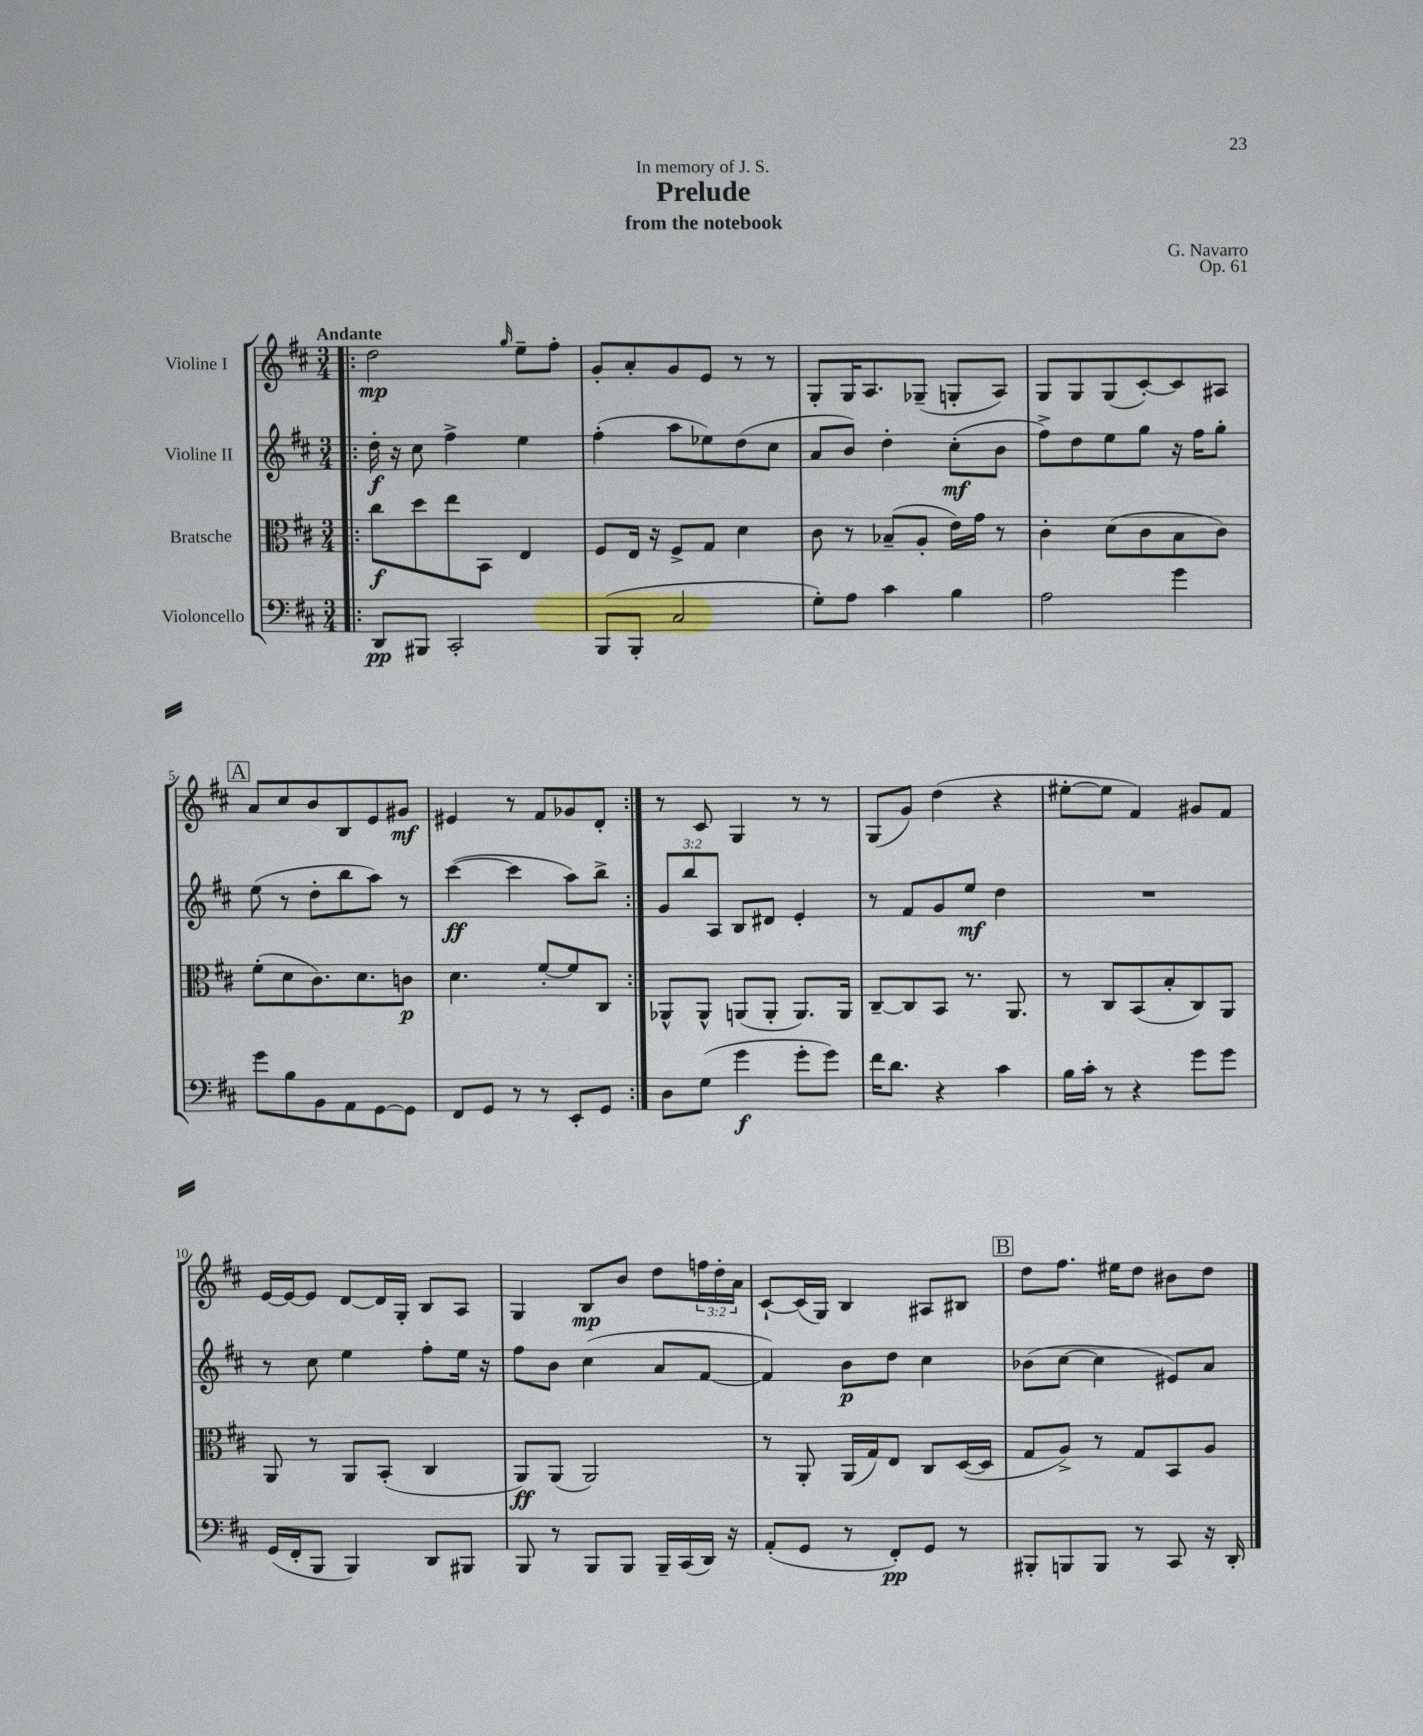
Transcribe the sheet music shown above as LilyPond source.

\header { title = "Prelude" composer = "G. Navarro" subtitle = "from the notebook" dedication = "In memory of J. S." opus = "Op. 61" }
<<
\new StaffGroup <<
\new Staff = "s0" \with { instrumentName = "Violine I" } {
    \clef treble \key d \major \numericTimeSignature \time 3/4 \override Staff.TupletNumber.text = #tuplet-number::calc-fraction-text \tempo "Andante"
    \repeat volta 2 { \bar ".|:" d''2\mp \grace { g''16 } e''8-- fis''8-. |
    g'8-. a'8-. g'8 e'8 r8 r8 |
    g8-. g16 a8. ges8--( g8-. a8) |
    g8 g8 g8( cis'8~-.) cis'8 ais8 |
    \mark \markup { \box "A" } a'8 cis''8 b'8 b8 e'8 gis'8\mf |
    eis'4 r8 fis'8 ges'8 d'8-. | }
    r8 cis'8 g4 r8 r8 |
    g8( g'8) d''4( r4 |
    eis''8~-. eis''8 fis'4) gis'8 fis'8 |
    e'16~ e'16~ e'8 d'8~ d'16 g16-. b8 a8 |
    g4 b8\mp b'8 d''8 \tuplet 3/2 { f''16 d''16-. a'16 } |
    cis'8~-! cis'16( g16) b4 ais8 bis8 |
    \mark \markup { \box "B" } d''8 fis''8. eis''16 d''8 bis'8 d''8 \bar "|." |
}
\new Staff = "s1" \with { instrumentName = "Violine II" } {
    \clef treble \key d \major \numericTimeSignature \time 3/4 \override Staff.TupletNumber.text = #tuplet-number::calc-fraction-text
    \repeat volta 2 { \bar ".|:" d''16-.\f r16 cis''8 fis''4-> e''4 |
    fis''4-.( a''8 ees''8) d''8( cis''8 |
    a'8 b'8) d''4-. cis''8-.\mf( b'8 |
    fis''8->) d''8 e''8 g''8 r16 fis''16 g''8-. |
    \mark \markup { \box "A" } e''8( r8 d''8-. b''8 a''8) r8 |
    cis'''4~\ff( cis'''4 a''8) b''8-> | }
    \tuplet 3/2 { g'8 b''8 a8 } b8 dis'8 e'4-. |
    r8 fis'8 g'8 e''8\mf d''4 |
    R2. |
    r8 cis''8 e''4 fis''8-. e''16 r16 |
    fis''8 b'8 cis''4( a'8 fis'8~ |
    fis'4) b'8\p d''8 cis''4 |
    \mark \markup { \box "B" } bes'8( cis''8~ cis''4 eis'8) a'8 \bar "|." |
}
\new Staff = "s2" \with { instrumentName = "Bratsche" } {
    \clef alto \key d \major \numericTimeSignature \time 3/4
    \repeat volta 2 { \bar ".|:" cis''8\f d''8 e''8 b,8 e4 |
    fis8 e16 r16 fis8-> g8 d'4 |
    cis'8 r8 bes8--( a8-. e'16) g'16 r8 |
    cis'4-. d'8( cis'8 b8 cis'8) |
    \mark \markup { \box "A" } fis'8-.( d'8 cis'8.) d'8. c'8\p |
    d'4. fis'8~-. fis'8 cis8 | }
    aes,8-^ aes,8-^ a,8( a,8-. a,8.) a,16 |
    cis8~-- cis8 b,8 r8. a,8. |
    r8 cis8 b,8( b8-. cis8) a,8 |
    a,8 r8 a,8 b,8-.( cis4 |
    a,8\ff) a,8( a,2) |
    r8 a,8-. a,16( g16) e8 cis8 d16~( d16 |
    \mark \markup { \box "B" } g8 a8->) r8 g8 b,8 a8 \bar "|." |
}
\new Staff = "s3" \with { instrumentName = "Violoncello" } {
    \clef bass \key d \major \numericTimeSignature \time 3/4
    \repeat volta 2 { \bar ".|:" d,8\pp bis,,8 cis,2-. |
    b,,8( b,,8-. cis2 |
    g8-.) a8 cis'4 b4 |
    a2 g'4 |
    \mark \markup { \box "A" } g'8 b8 b,8 a,8 g,8~ g,8 |
    fis,8 g,8 r8 r8 e,8-. g,8 | }
    d8 g8( g'4\f g'8-. g'8) |
    fis'16 d'8. r4 cis'4 |
    b16 cis'16-. r8 r4 g'8 g'8 |
    g,16( fis,16-. b,,8 b,,4) d,8 bis,,8 |
    b,,8 r8 b,,8 b,,8 b,,16-- cis,16( d,16) r16 |
    a,8-.( g,8 r8 fis,8-.\pp) g,8 r8 |
    \mark \markup { \box "B" } bis,,8-. b,,8 b,,8 r8 cis,8 r16 d,16-. \bar "|." |
}
>>
>>
